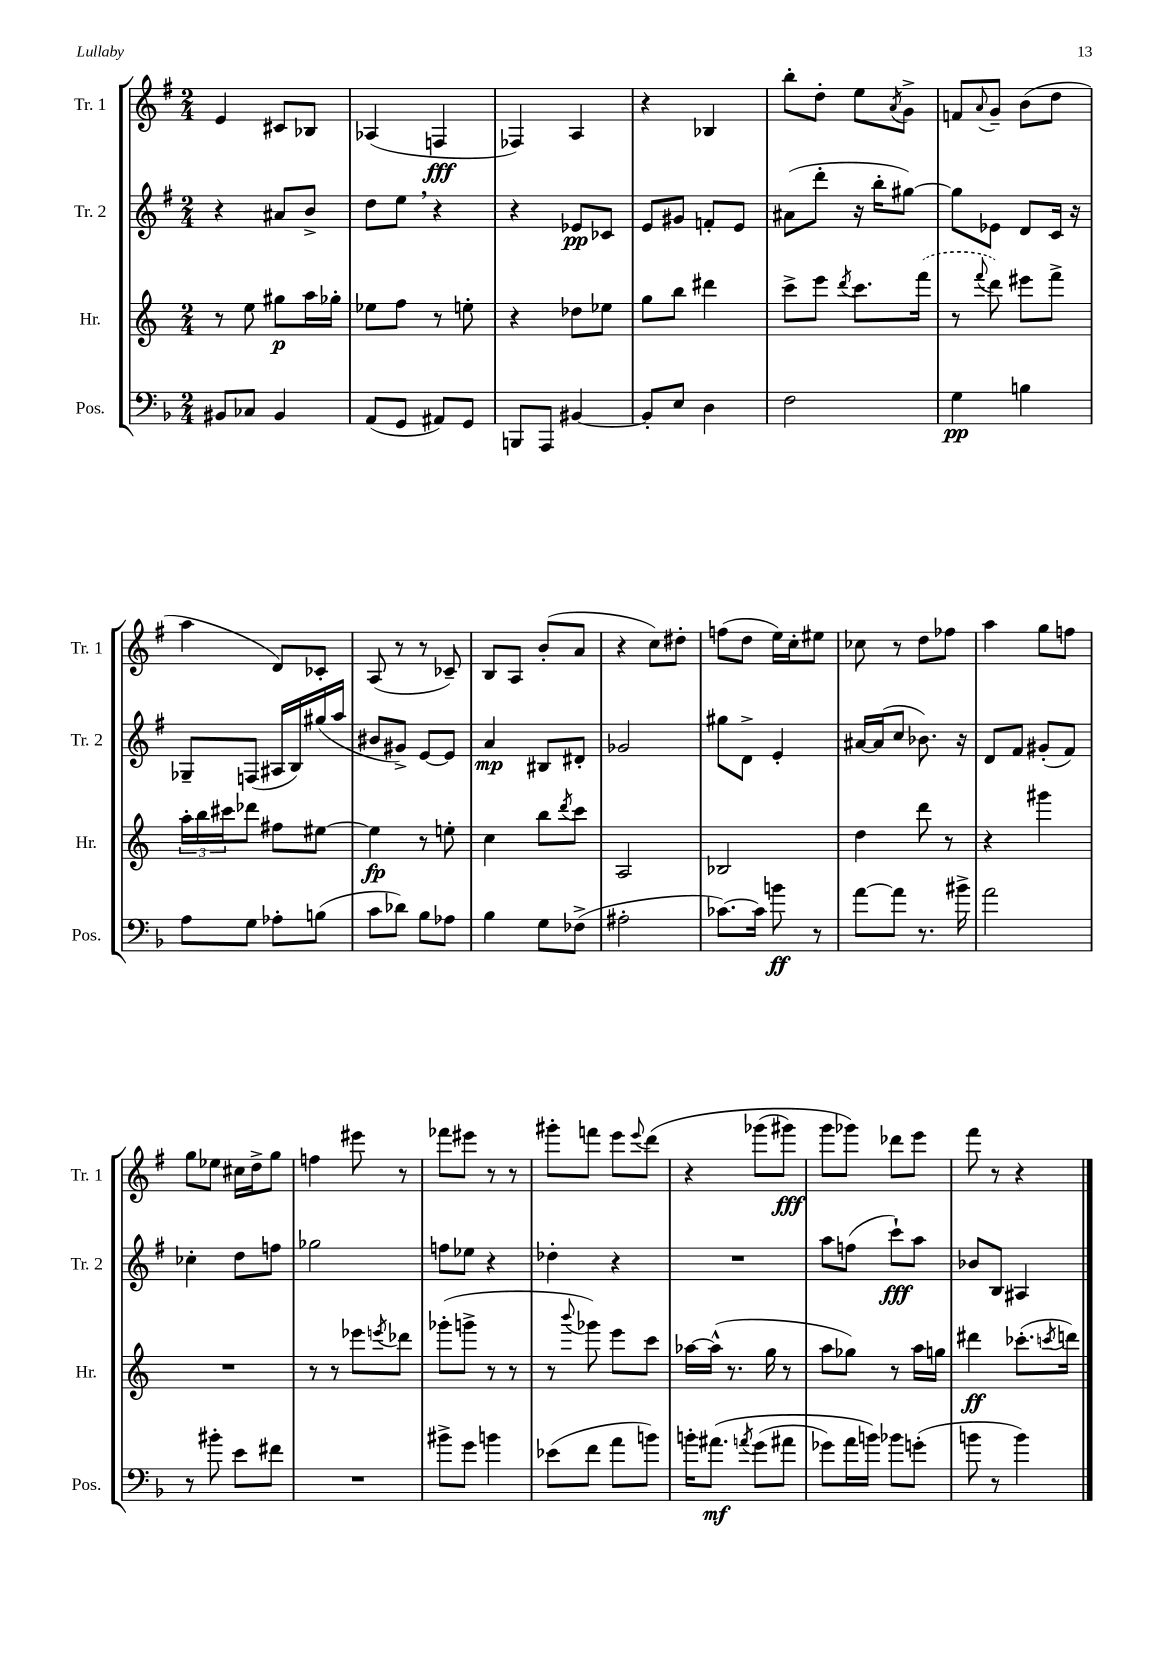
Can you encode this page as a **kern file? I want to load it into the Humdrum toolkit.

**kern	**dynam	**kern	**dynam	**kern	**dynam	**kern	**dynam
*part4	*part4	*part3	*part3	*part2	*part2	*part1	*part1
*staff4	*staff4	*staff3	*staff3	*staff2	*staff2	*staff1	*staff1
*I"Pos.	*	*I"Hr.	*	*I"Tr. 2	*	*I"Tr. 1	*
*I'Pos.	*	*I'Hr.	*	*I'Tr. 2	*	*I'Tr. 1	*
*clefF4	*	*clefG2	*	*clefG2	*	*clefG2	*
*k[b-]	*	*k[]	*	*k[f#]	*	*k[f#]	*
*M2/4	*	*M2/4	*	*M2/4	*	*M2/4	*
=9	=9	=9	=9	=9	=9	=9	=9
8BB#X/L	.	8r	.	4r	.	4e/	.
8C-X/J	.	8ee\	.	.	.	.	.
4BB#/	.	8gg#X\L	p	8a#X/L	.	8c#X/L	.
.	.	16aa\L	.	8b^/J	.	8B-X/J	.
.	.	16gg-X'\JJ	.	.	.	.	.
=10	=10	=10	=10	=10	=10	=10	=10
(8AA/L	.	8ee-X\L	.	8dd\L	.	(4A-X/	.
8GG/J	.	8ff\J	.	8ee,\J	.	.	.
8AA#X/L)	.	8r	.	4r	.	4Fn/	fff
8GG/J	.	8een'\	.	.	.	.	.
=11	=11	=11	=11	=11	=11	=11	=11
8BBBn/L	.	4r	.	4r	.	4F-X/)	.
8AAA/J	.	.	.	.	.	.	.
[4BB#X/	.	8dd-X\L	.	8e-X/L	pp	4A/	.
.	.	8ee-X\J	.	8c-X/J	.	.	.
=12	=12	=12	=12	=12	=12	=12	=12
8BB#'/L]	.	8gg\L	.	8e/L	.	4r	.
8E/J	.	8bb\J	.	8g#X/J	.	.	.
4D\	.	4ddd#X\	.	8fn'/L	.	4B-X/	.
.	.	.	.	8e/J	.	.	.
=13	=13	=13	=13	=13	=13	=13	=13
2F\	.	8ccc^\L	.	(8a#X\L	.	8bb'\L	.
.	.	8eee\J	.	8ddd'\J	.	8dd'\J	.
.	.	8qddd/	.	.	.	.	.
.	.	8.ccc\L	.	16r	.	8ee\L	.
.	.	.	.	16bb'\KL	.	.	.
.	.	.	.	.	.	8qa/	.
.	.	.	.	[8gg#X\J)	.	8g^\J	.
.	.	(16fff\Jk	.	.	.	.	.
=14	=14	=14	=14	=14	=14	=14	=14
4G\	pp	8r	.	8gg#\L]	.	8fn/L	.
.	.	8qqfff/	.	.	.	8qqa/	.
.	.	8ddd\)	.	8e-X\J	.	8g~/J	.
4Bn\	.	8eee#X\L	.	8d/L	.	(8b\L	.
.	.	8fff^\J	.	16c/Jk	.	8dd\J	.
.	.	.	.	16r	.	.	.
!!LO:LB:g=z
=15	=15	=15	=15	=15	=15	=15	=15
8A\L	.	24aa'\LL	.	8G-X~/L	.	4aa\	.
.	.	24bb\	.	.	.	.	.
.	.	24ccc#X\J	.	.	.	.	.
8G\J	.	8ddd-X\J	.	(8Fn/J	.	.	.
8A-X'\L	.	8ff#X\L	.	16A#X/LL	.	8d/L)	.
.	.	.	.	16B/)	.	.	.
(8Bn\J	.	[8ee#X\J	.	(16gg#X/	.	8c-X'/J	.
.	.	.	.	16aa/JJ	.	.	.
=16	=16	=16	=16	=16	=16	=16	=16
8c\L	.	4ee#\]	fp	8b#X/L	.	(8A/	.
8d-X\J)	.	.	.	8g#X^/J)	.	8r	.
8B-\L	.	8r	.	[8e/L	.	8r	.
8A-X\J	.	8een'\	.	8e/J]	.	8c-X~/)	.
=17	=17	=17	=17	=17	=17	=17	=17
4B-\	.	4cc\	.	4a/	mp	8B/L	.
.	.	.	.	.	.	8A/J	.
8G\L	.	8bb\L	.	8B#X/L	.	(8b'/L	.
.	.	8qddd/	.	.	.	.	.
(8F-X^\J	.	8ccc\J	.	8d#X'/J	.	8a/J	.
=18	=18	=18	=18	=18	=18	=18	=18
2A#X'\	.	2A/	.	2g-X/	.	4r	.
.	.	.	.	.	.	8cc\L)	.
.	.	.	.	.	.	8dd#X'\J	.
=19	=19	=19	=19	=19	=19	=19	=19
[8.c-X\L)	.	2B-X/	.	8gg#X\L	.	(8ffn\L	.
.	.	.	.	8d^\J	.	8dd\J	.
16c-\Jk]	.	.	.	.	.	.	.
8bn\	ff	.	.	4e'/	.	16ee\LL)	.
.	.	.	.	.	.	16cc'\J	.
8r	.	.	.	.	.	8ee#X\J	.
=20	=20	=20	=20	=20	=20	=20	=20
[8a\L	.	4dd\	.	[16a#X/LL	.	8cc-X\	.
.	.	.	.	(16a#/J]	.	.	.
8a\J]	.	.	.	8cc/J	.	8r	.
8.r	.	8ddd\	.	8.b-X\)	.	8dd\L	.
.	.	8r	.	.	.	8ff-X\J	.
16b#X^\	.	.	.	16r	.	.	.
=21	=21	=21	=21	=21	=21	=21	=21
2a\	.	4r	.	8d/L	.	4aa\	.
.	.	.	.	8f#/J	.	.	.
.	.	4ggg#X\	.	(8g#X'/L	.	8gg\L	.
.	.	.	.	8f#/J)	.	8ffn\J	.
!!LO:LB:g=z
=22	=22	=22	=22	=22	=22	=22	=22
8r	.	2r	.	4cc-X'\	.	8gg\L	.
8b#X'\	.	.	.	.	.	8ee-X\J	.
8e\L	.	.	.	8dd\L	.	16cc#X\LL	.
.	.	.	.	.	.	16dd^\J	.
8f#X\J	.	.	.	8ffn\J	.	8gg\J	.
=23	=23	=23	=23	=23	=23	=23	=23
2r	.	8r	.	2gg-X\	.	4ffn\	.
.	.	8r	.	.	.	.	.
.	.	8eee-X\L	.	.	.	8eee#X\	.
.	.	8qeeen/	.	.	.	.	.
.	.	8ddd-X\J	.	.	.	8r	.
=24	=24	=24	=24	=24	=24	=24	=24
8b#X^\L	.	(8ggg-X'\L	.	8ffn\L	.	8fff-X\L	.
8g\J	.	8gggn^\J	.	8ee-X\J	.	8eee#X\J	.
4bn\	.	8r	.	4r	.	8r	.
.	.	8r	.	.	.	8r	.
=25	=25	=25	=25	=25	=25	=25	=25
(8e-X\L	.	8r	.	4dd-X'\	.	8ggg#X'\L	.
.	.	8qqbbb/	.	.	.	.	.
8f\J	.	8ggg-X\)	.	.	.	8fffn\J	.
8a\L	.	8eee\L	.	4r	.	8eee\L	.
.	.	.	.	.	.	8qqeee/	.
8bn\J)	.	8ccc\J	.	.	.	(8ddd\J	.
=26	=26	=26	=26	=26	=26	=26	=26
16bn'\KL	.	[16aa-X\LL	.	2r	.	4r	.
(8.a#X\J	mf	(16aa-^^\JJ]	.	.	.	.	.
.	.	8.r	.	.	.	.	.
8qan/	.	.	.	.	.	.	.
(8g\L	.	.	.	.	.	(8ggg-X\L	.
.	.	16gg\	.	.	.	.	.
8a#X\J	.	8r	.	.	.	8ggg#X\J)	fff
=27	=27	=27	=27	=27	=27	=27	=27
8g-X\L)	.	8aa\L	.	8aa\L	.	8ggg\L	.
16a\L	.	8gg-X\J)	.	(8ffn\J	.	8ggg-X\J)	.
16bn\JJ)	.	.	.	.	.	.	.
8b-X\L	.	8r	.	8ccc`\L)	fff	8ddd-X\L	.
(8gn'\J	.	16aa\LL	.	8aa\J	.	8eee\J	.
.	.	16ggn\JJ	.	.	.	.	.
=28	=28	=28	=28	=28	=28	=28	=28
8bn\	.	4ddd#X\	ff	8b-X/L	.	8fff#\	.
8r	.	.	.	8B/J	.	8r	.
4b\)	.	(8.ccc-X'\L	.	4A#X/	.	4r	.
.	.	8qcccn/	.	.	.	.	.
.	.	16dddn\Jk)	.	.	.	.	.
==	==	==	==	==	==	==	==
*-	*-	*-	*-	*-	*-	*-	*-
